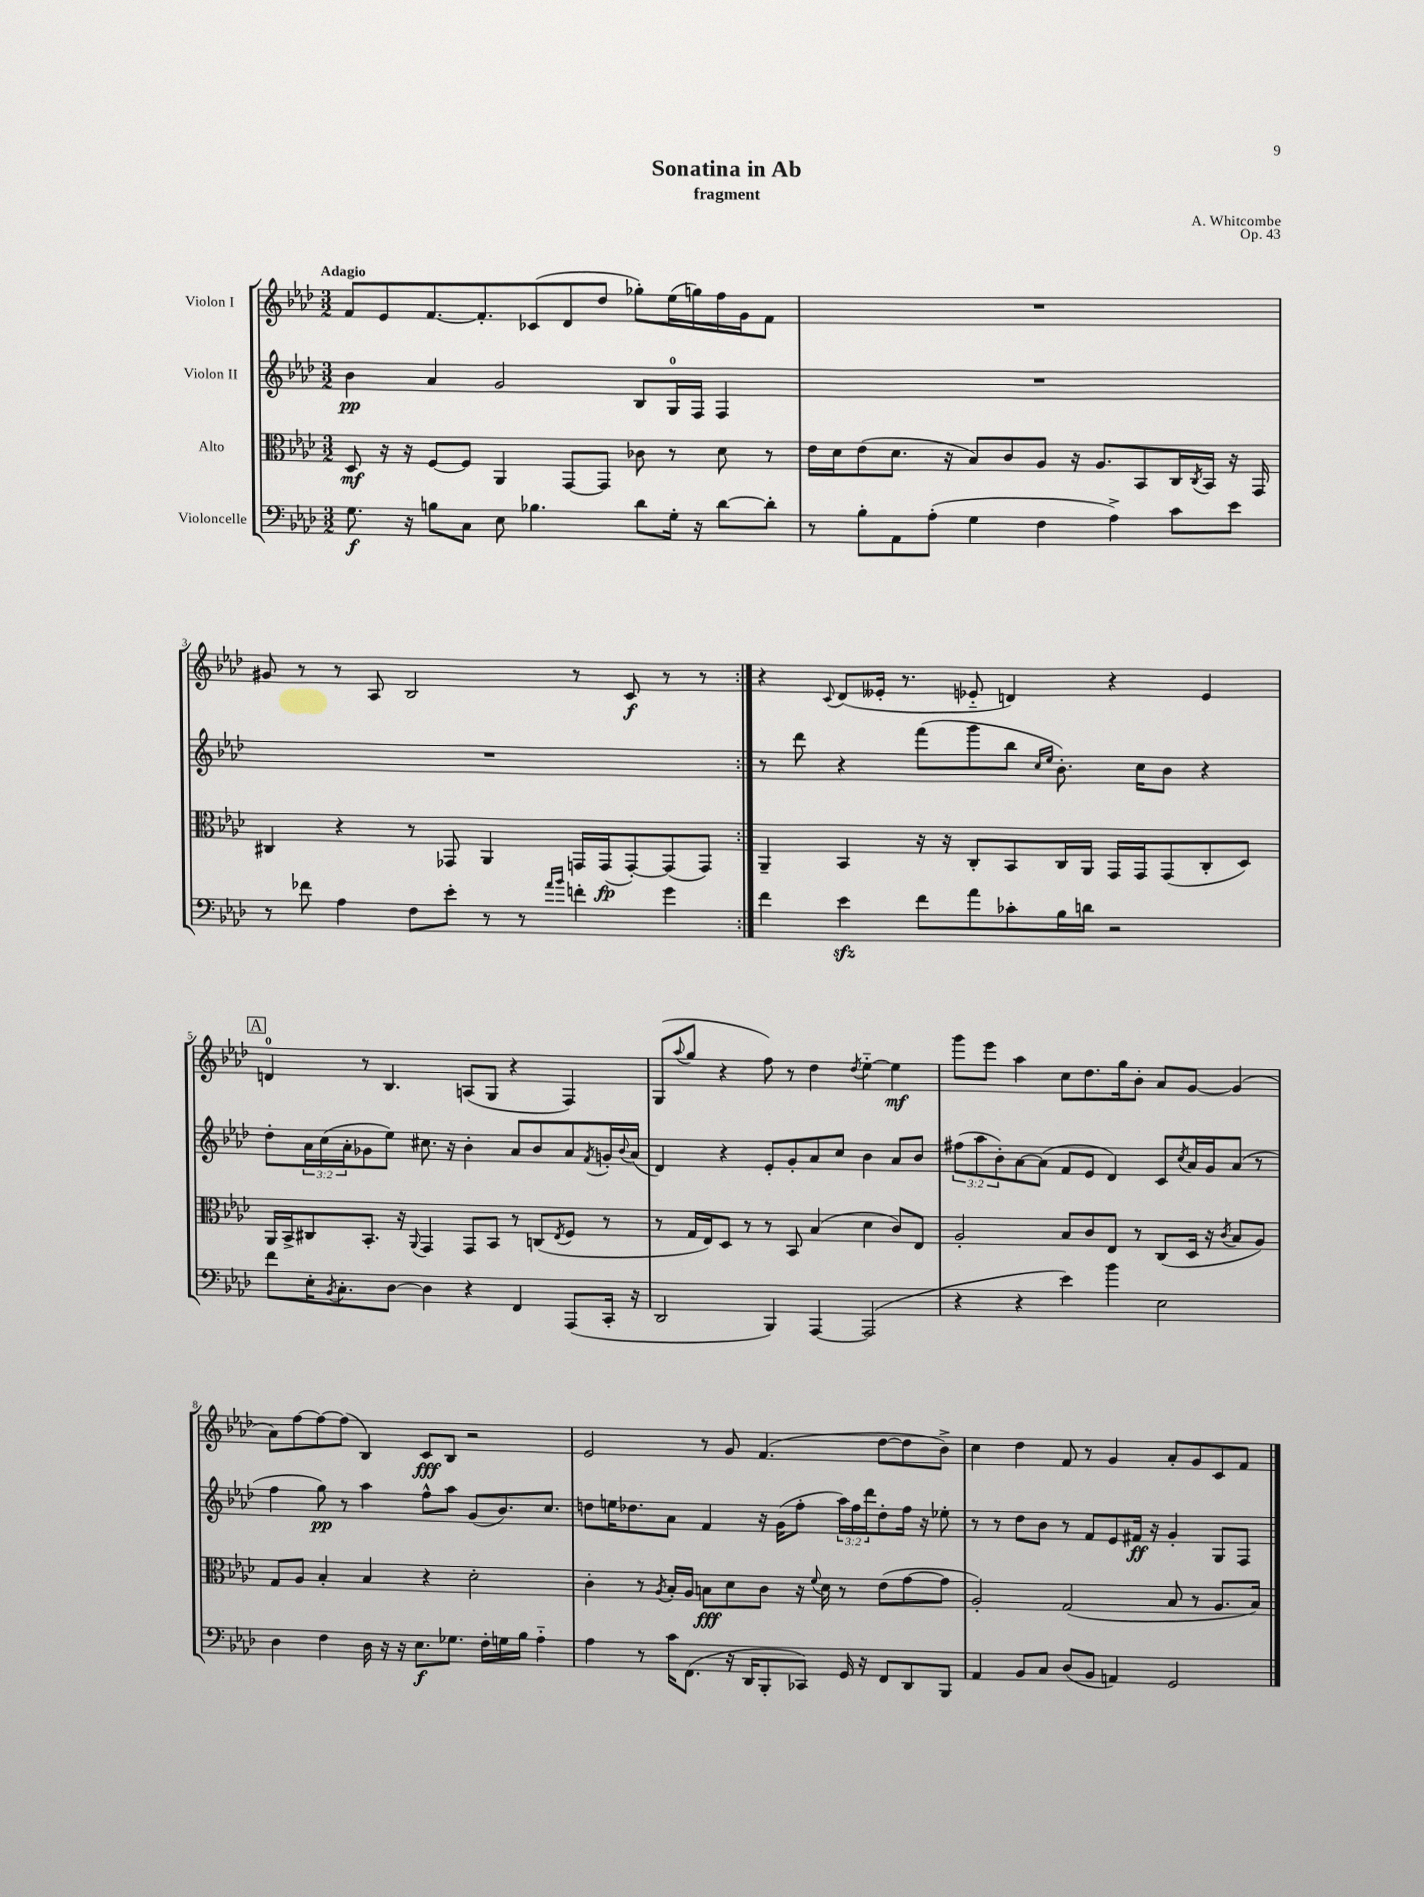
\header { title = "Sonatina in Ab" composer = "A. Whitcombe" subtitle = "fragment" opus = "Op. 43" }
<<
\new StaffGroup <<
\new Staff = "s0" \with { instrumentName = "Violon I" } {
    \clef treble \key aes \major \numericTimeSignature \time 3/2 \tempo "Adagio"
    \repeat volta 2 { f'8 ees'8 f'8.~ f'8.-. ces'8( des'8 des''8 ges''8-.) ees''16( g''16) f''16 g'16 f'8 |
    R1. |
    gis'8 r8 r8 aes8 bes2 r8 c'8\f r8 r8 | }
    r4 \appoggiatura { c'8 } des'8( eeses'16-. r8. ees'8-_ d'4) r4 ees'4 |
    \mark \markup { \box "A" } d'4-0 r8 bes4. a8( g8 r4 f4) |
    g8( \appoggiatura { aes''8 } g''8 r4 f''8) r8 des''4 \acciaccatura { des''8 } ees''4~-_ ees''4\mf |
    g'''8 ees'''8 aes''4 c''8 des''8. g''16 bes'8-. aes'8 g'8~ g'4( |
    aes'8) f''8~ f''8~ f''8( bes4) c'8\fff bes8 r2 |
    ees'2 r8 g'8 f'4.( des''8~ des''8 bes'8->) |
    c''4 des''4 f'8 r8 g'4 aes'8-. g'8 c'8 f'8 \bar "|." |
}
\new Staff = "s1" \with { instrumentName = "Violon II" } {
    \clef treble \key aes \major \numericTimeSignature \time 3/2 \override Staff.TupletNumber.text = #tuplet-number::calc-fraction-text
    \repeat volta 2 { bes'4\pp aes'4 g'2 bes8 g16-0 f16 f4 |
    R1. |
    R1. | }
    r8 des'''8 r4 f'''8( g'''8 bes''8 \grace { c''16 ees''16 } bes'8.-.) c''16 bes'8 r4 |
    \mark \markup { \box "A" } des''8-. \tuplet 3/2 { aes'16 c''16( aes'16-. } ges'8 ees''8) cis''8. r16 bes'4-. aes'8 bes'8 aes'8 \acciaccatura { f'8 } g'16-. \appoggiatura { bes'8 } aes'16( |
    des'4) r4 ees'8-. g'8-. aes'8 c''8 bes'4 aes'8 bes'8 |
    \tuplet 3/2 { fis''8( aes''8 bes'8-.) } aes'8~ aes'8( f'8 ees'8 des'4) c'8 \acciaccatura { c''8 } aes'16 g'16 aes'8( r8 |
    f''4 g''8\pp) r8 aes''4 f''8-^ aes''8 g'8( bes'8.) c''8. |
    d''8 e''16 des''8. aes'8 f'4 r16 g'16( f''8-. \tuplet 3/2 { aes''16) f''16 des'''16 } des''8-. f''16 r16 ees''8-. |
    r8 r8 des''8 bes'8 r8 f'8 ees'8 fis'16\ff r16 g'4-. g8 f8 \bar "|." |
}
\new Staff = "s2" \with { instrumentName = "Alto" } {
    \clef alto \key aes \major \numericTimeSignature \time 3/2
    \repeat volta 2 { des8\mf r16 r16 f8~ f8 aes,4 g,8~ g,8 ces'8 r8 des'8 r8 |
    ees'16 des'16 ees'8( des'8. r16 bes8) c'8 aes8 r16 aes8. bes,8 c16 \acciaccatura { c8 } bes,16 r16 g,16 |
    cis4 r4 r8 ges,8 aes,4 g,16 g,16\fp( g,8~-.) g,8( g,8) | }
    aes,4-- bes,4 r16 r16 c8-. bes,8 c16 aes,16 g,16 g,16 g,8( c8-. des8) |
    \mark \markup { \box "A" } aes,16 bes,16-> cis8 bes,8.-. r16 \appoggiatura { aes,8 } g,4 g,8 bes,8 r8 c8( \acciaccatura { ees8 } f8 r8 |
    r8 g16 ees16) des8 r8 r8 bes,8 bes4( des'4 c'8) ees8 |
    aes2-. bes8 c'8 ees8 r8 c8( des16 r16 \acciaccatura { c'8 } bes8 aes8) |
    g8 aes8 bes4-. bes4 r4 des'2-. |
    c'4-. r8 \acciaccatura { aes8 } bes16-. aes16 b8\fff des'8 c'8 r16 \appoggiatura { f'8 } des'16 r8 ees'8( g'8~ g'8 |
    aes2-.) g2( bes8 r8 aes8. bes16) \bar "|." |
}
\new Staff = "s3" \with { instrumentName = "Violoncelle" } {
    \clef bass \key aes \major \numericTimeSignature \time 3/2
    \repeat volta 2 { g8.\f r16 b8 c8 ees8 bes4. des'8 g16-. r16 des'8~ des'8-. |
    r8 bes8-. aes,8 aes8-.( g4 f4 aes4->) c'8 ees'8 |
    r8 fes'8 aes4 f8 ees'8-. r8 r8 \grace { aes'16 bes'16 } f'4-. g'4 | }
    f'4 ees'4\sfz f'8 aes'8 ces'8-. bes16 d'16 r2 |
    \mark \markup { \box "A" } f'8 ees16-. \acciaccatura { bes,8 } c8.-. des8~ des4 r4 f,4 aes,,8( c,16-. r16 |
    des,2 bes,,4) aes,,4~ aes,,2( |
    r4 r4 ees'4) bes'4 ees2 |
    des4 f4 des16 r16 r16 ees8.\f ges8. f16-. g16 bes16 aes4-_ |
    aes4 r8 c'16 f,8.( r16 des,16 bes,,8-. ces,8) g,16 r16 f,8 des,8 bes,,8 |
    aes,4 bes,8 c8 des8( bes,8 a,4) g,2 \bar "|." |
}
>>
>>
